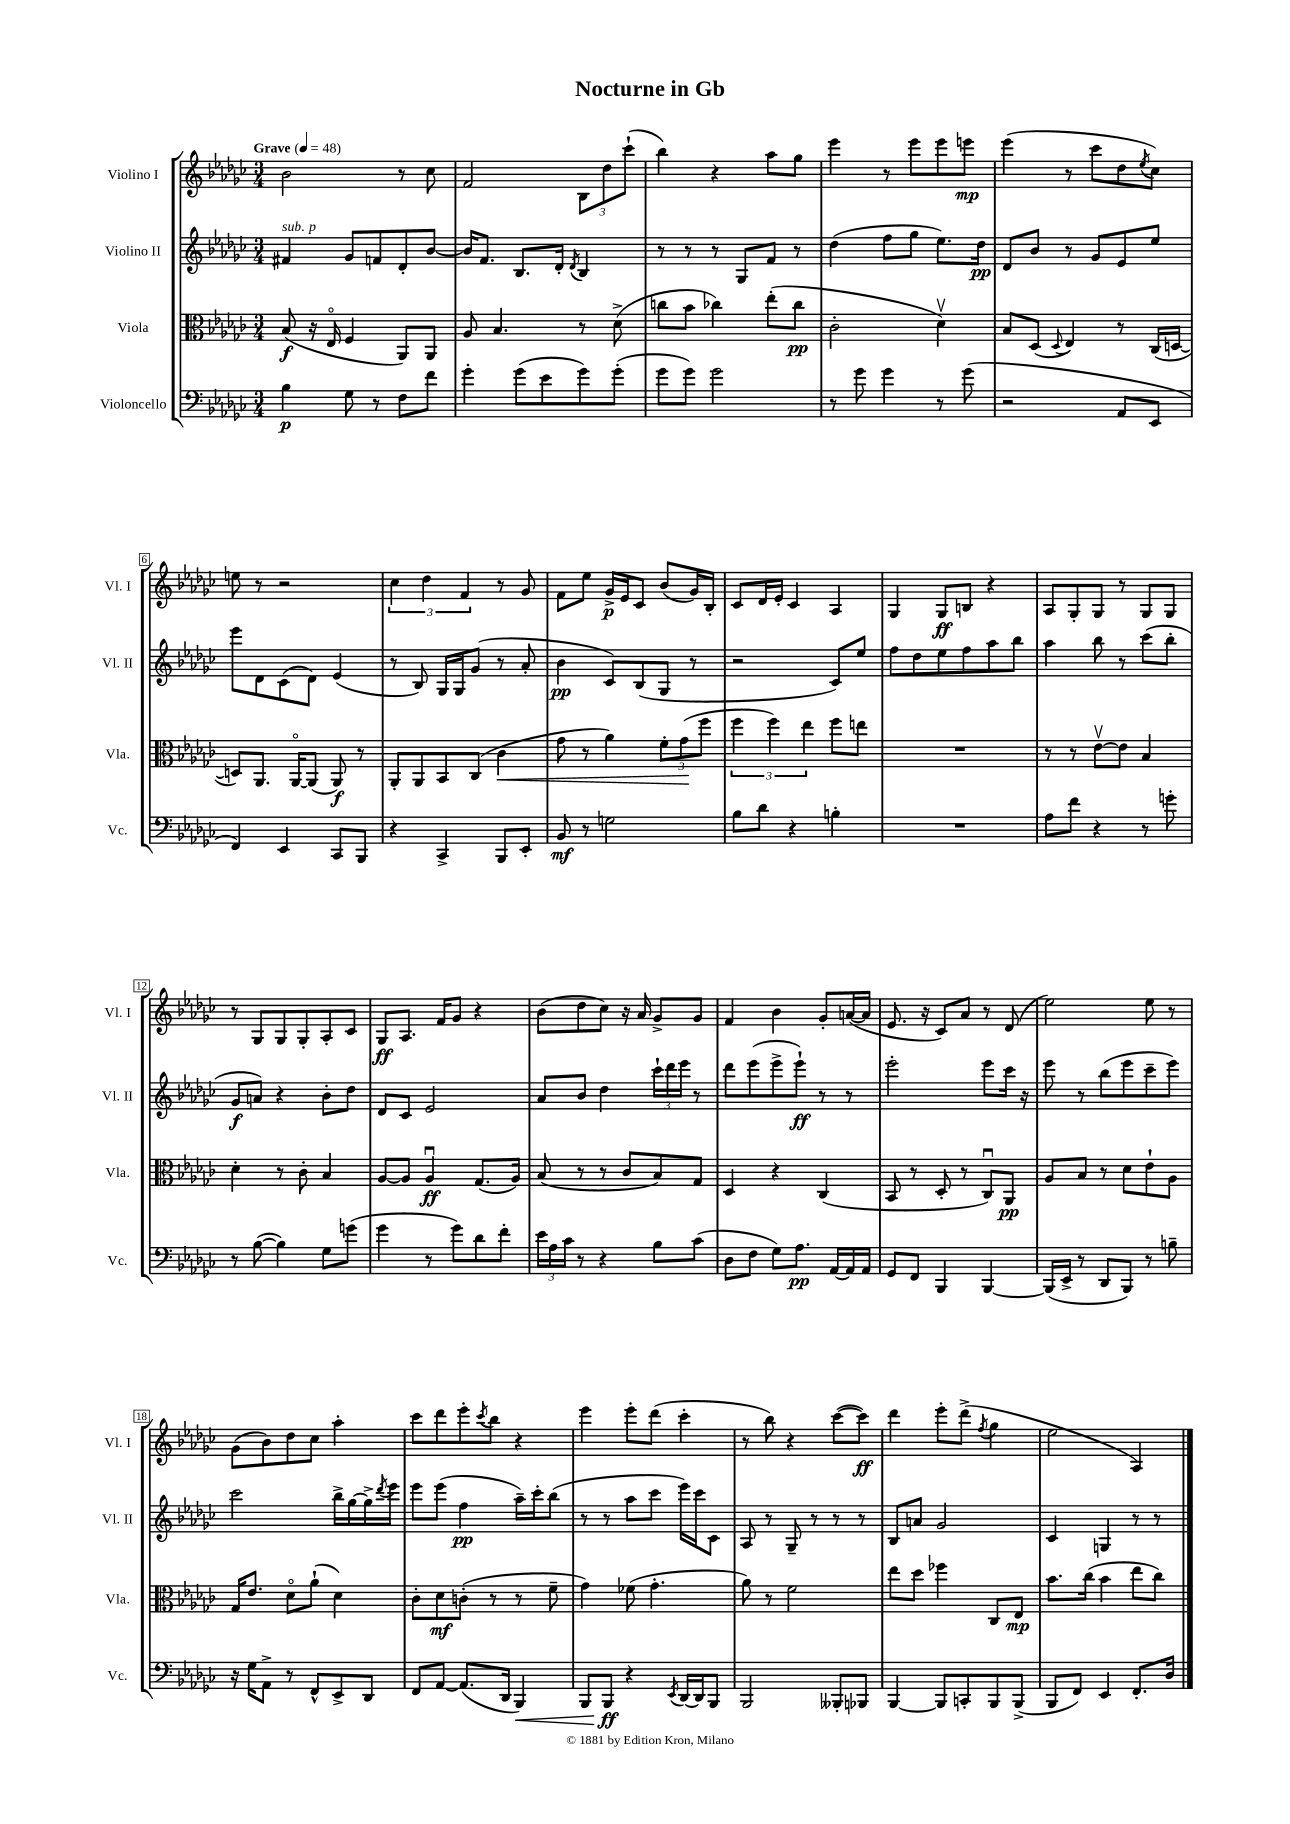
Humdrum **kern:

**kern	**kern	**kern	**kern
*staff4	*staff3	*staff2	*staff1
*clefF4	*clefC3	*clefG2	*clefG2
*k[b-e-a-d-g-c-]	*k[b-e-a-d-g-c-]	*k[b-e-a-d-g-c-]	*k[b-e-a-d-g-c-]
*M3/4	*M3/4	*M3/4	*M3/4
*MM48	*MM48	*MM48	*MM48
4B-	(8B-	4f#	2b-
.	16r	.	.
.	16E-o	.	.
8G-	4F	8g-	.
8r	.	8f	.
8F	8AA-)	8d-'	8r
8f	8AA-	[8b-	8cc-
=	=	=	=
4g-'	8A-	16b-]	2f
.	.	8.f	.
.	4.B-	.	.
(8g-	.	8.B-	.
8e-	.	.	.
.	.	16d-'	.
.	.	8qd-	.
8g-)	8r	4B-	12B-
.	.	.	12dd-
(8g-'	(8d-^	.	.
.	.	.	(12ccc-`
=	=	=	=
8g-	8cc	8r	4bb-)
8g-)	8b-	8r	.
2g-	4cc-)	8r	4r
.	.	8G-	.
.	(8ee-'	8f	8aa-
.	8cc-	8r	8gg-
=	=	=	=
8r	2c-'	(4dd-	4eee-
8g-	.	.	.
4g-	.	8ff	8r
.	.	8gg-	8eee-
8r	4d-v)	8.ee-)	8eee-
(8g-	.	.	8eee
.	.	16dd-	.
=	=	=	=
2r	8B-	8d-	(4eee-
.	(8D-	8b-	.
.	8qqD-	.	.
.	4E-)	8r	8r
.	.	8g-	8ccc-
8AA-	8r	8e-	8dd-
.	.	.	8qee-
8EE-	(16C-	8ee-	8cc-)
.	[16D	.	.
=	=	=	=
4FF)	8D])	8eee-	8ee
.	8.AA-	8d-	8r
4EE-	.	(8c-	2r
.	[16AA-o	.	.
.	(8AA-]	8d-)	.
8CC-	8AA-)	(4e-	.
8BBB-	8r	.	.
=	=	=	=
4r	8AA-'	8r	6cc-
.	8AA-	8B-)	.
.	.	.	6dd-
4CC-^	8BB-	16G-	.
.	.	16G-	.
.	.	.	6f
.	(8C-	(8g-	.
8BBB-	4c-	8r	8r
8EE-'	.	8a-'	8g-
=	=	=	=
8BB-	8g-	4b-	8f
8r	8r	.	8ee-
2G	4a-)	8c-)	16g-^
.	.	.	16e-
.	.	(8B-	8c-
.	12f'	8G-	(8b-
.	(12g-	.	.
.	.	8r	16g-)
.	12ff	.	.
.	.	.	16B-'
=	=	=	=
8B-	6ff	2r	8c-
8d-	.	.	16d-
.	6ff)	.	.
.	.	.	16e-'
4r	.	.	4c-
.	6ee-	.	.
4B'	8ff	8c-)	4A-
.	8ee	8ee-	.
=	=	=	=
2.r	2.r	8ff	4G-
.	.	8dd-	.
.	.	8ee-	8G-
.	.	8ff	8B
.	.	8aa-	4r
.	.	8bb-	.
=	=	=	=
8A-	8r	4aa-	8A-
8f	8r	.	8G-'
4r	[8e-v	8bb-	8G-
.	8e-]	8r	8r
8r	4B-	(8ccc-	8G-
8g'	.	8bb-'	8G-
=	=	=	=
8r	4d-'	8g-	8r
([8B-	.	8a)	8G-
4B-])	8r	4r	8G-
.	8c-'	.	8G-'
8G-	4B-	8b-'	8A-'
(8g	.	8dd-	8c-
=	=	=	=
4g-	[8A-	8d-	8G-
.	8A-]	8c-	8.A-
8r	4A-u	2e-	.
.	.	.	16f
8g-)	.	.	8g-
8d-	(8.G-	.	4r
8f'	.	.	.
.	16A-)	.	.
=	=	=	=
24e-	(8B-	8a-	(8b-
24A-	.	.	.
24c-	.	.	.
8r	8r	8b-	8dd-
4r	8r	4dd-	8cc-)
.	8c-	.	16r
.	.	.	16a-
8B-	8B-)	24ccc-`	8g-^
.	.	24ddd-	.
.	.	24eee-	.
(8c-	8G-	8r	8g-
=	=	=	=
8D-	4D-	8ddd-	4f
8F	.	(8eee-	.
8G-)	4r	8eee-^	4b-
8.A-	.	8eee-`)	.
.	(4C-	8r	8g-'
[16AA-	.	.	.
16AA-]	.	8r	([16a
16AA-	.	.	16a]
=	=	=	=
8GG-	8BB-	2eee-'	8.e-
8FF	8r	.	.
.	.	.	16r
4BBB-	8D-'	.	8c-)
.	8r	.	8a-
[4BBB-	8C-u)	8eee-	8r
.	8AA-	16ccc-	(8d-
.	.	16r	.
=	=	=	=
(16BBB-]	8A-	8eee-	2ee-)
16EE-^	.	.	.
8r	8B-	8r	.
8DD-	8r	(8bb-	.
8BBB-)	8d-	8eee-	.
8r	8e-`	8ccc-~	8ee-
8B~	8A-	8eee-)	8r
=	=	=	=
16r	16G-	2ccc-	(8g-
16G-	8.e-	.	.
8AA-^	.	.	8b-)
8r	8d-o	.	8dd-
8FF^^	(8a-`	.	8cc-
8EE-^	4d-)	16bb-^	4aa-'
.	.	[16gg-	.
8DD-	.	16gg-^]	.
.	.	8qddd-	.
.	.	16eee-	.
=	=	=	=
8FF	8c-'	8eee-	8ccc-
[8AA-	8d-	(8eee-	8ddd-
(8.AA-]	(8c'	4ff	8eee-'
.	.	.	8qccc-
.	8r	.	8bb-
16DD-	.	.	.
4BBB-)	8r	16aa-~)	4r
.	.	16ccc-'	.
.	8f~	(8bb-	.
=	=	=	=
8BBB-	4g-)	8r	4eee-
8BBB-	.	8r	.
4r	(8f-	8aa-	8eee-'
.	4.g-'	8ccc-	(8ddd-
8qEE-	.	.	.
[16DD-	.	16eee-)	4ccc-'
16DD-]	.	16ccc-	.
8BBB-	.	8c-	.
=	=	=	=
2BBB-	8a-)	8A-	8r
.	8r	8r	8bb-)
.	2f	8G-~	4r
.	.	8r	.
8BBB--'	.	8r	([8ccc-
8BBB-	.	8r	8ccc-])
=	=	=	=
[4BBB-	8ee-	8B-	4ddd-
.	8dd-	8a	.
8BBB-]	4ff-	2g-	8eee-'
8CC'	.	.	(8ddd-^
.	.	.	8qff
8BBB-	8C-	.	4gg-
(8BBB-^	8E-	.	.
=	=	=	=
8BBB-	8.b-	4c-	2ee-
8FF)	.	.	.
.	(16cc-	.	.
4EE-	4b-	4G	.
8.FF'	8ee-	8r	4A-)
.	8cc-)	8r	.
16D-	.	.	.
==	==	==	==
*-	*-	*-	*-
